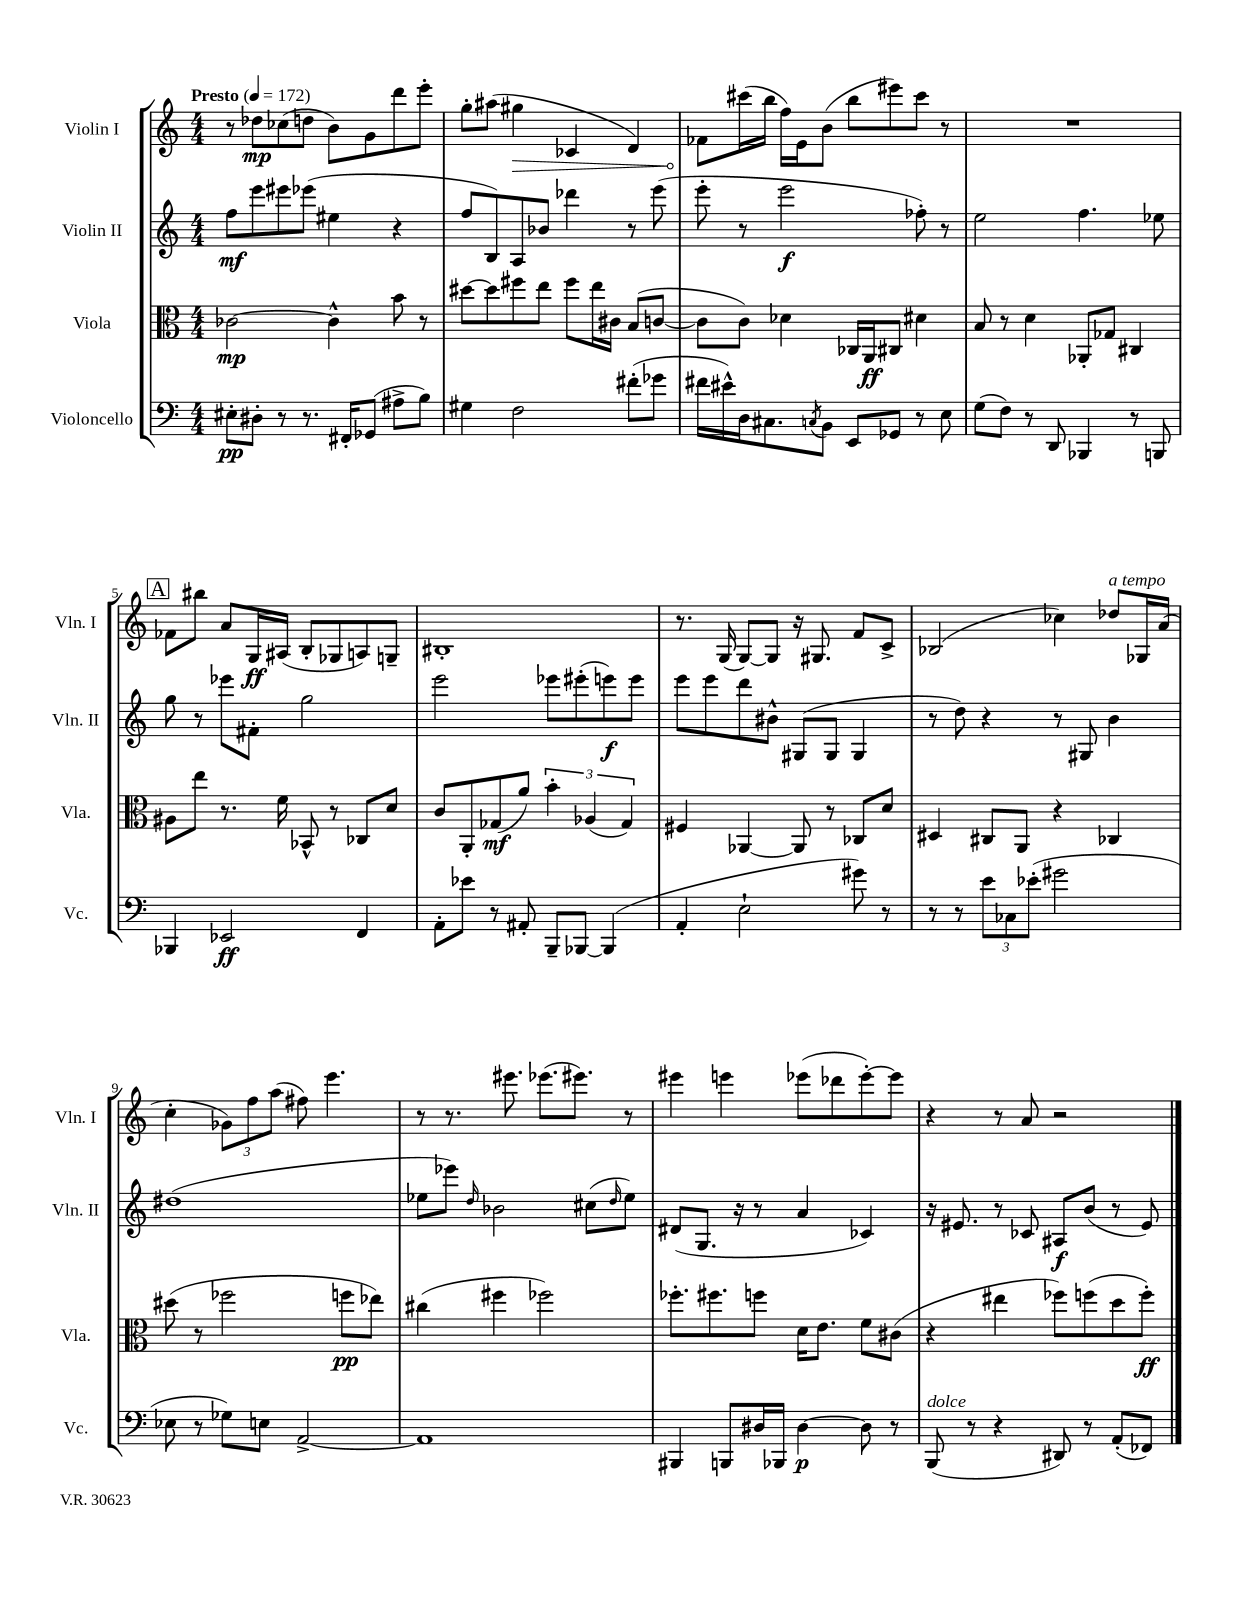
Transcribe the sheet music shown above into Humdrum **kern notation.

**kern	**kern	**kern	**kern
*staff4	*staff3	*staff2	*staff1
*clefF4	*clefC3	*clefG2	*clefG2
*k[]	*k[]	*k[]	*k[]
*M4/4	*M4/4	*M4/4	*M4/4
*MM172	*MM172	*MM172	*MM172
8E#'	[2c-	8ff	8r
8D#'	.	8eee	8dd-
8r	.	8eee#	(8cc-
8.r	.	(8eee-	8dd
.	4c-^^]	4ee#	8b)
16FF#'	.	.	.
(8GG-	.	.	8g
8A#^	8b	4r	8ddd
8B)	8r	.	8eee'
=	=	=	=
4G#	[8dd#	8ff	8gg'
.	8dd#]	8B)	(8aa#
2F	8ff#	8A	4gg#
.	8ee	8b-	.
.	8ff#	4ddd-	4c-
.	16ee	.	.
.	16c#	.	.
(8f#'	(8B	8r	4d)
8g-	[8c	(8eee	.
=	=	=	=
16f#	8c]	8eee'	8f-
16e#^^)	.	.	.
16D	8c)	8r	(16ccc#
8.C#	.	.	16bb
.	4d-	2eee	16ff)
.	.	.	16e
8qC	.	.	.
8BB	.	.	(8b
8EE	16C-	.	8bb
.	16AA	.	.
8GG-	8C#	.	8eee#)
8r	4d#	8ff-')	8ccc#
8E	.	8r	8r
=	=	=	=
(8G	8B	2ee	1r
8F)	8r	.	.
8r	4d	.	.
8DD	.	.	.
4BBB-	8AA-'	4.ff	.
.	8G-	.	.
8r	4C#	.	.
8BBB	.	8ee-	.
=	=	=	=
4BBB-	8A#	8gg	8f-
.	8ee	8r	8bb#
2EE-	8.r	8eee-	8a
.	.	8f#'	16G
.	16f	.	(16A#
.	8BB-^^	2gg	8B'
.	8r	.	8G-
4FF	8C-	.	8A)
.	8d	.	8G~
=	=	=	=
8AA'	8c	2eee	1B#'
8e-	8AA'	.	.
8r	(8G-	.	.
8AA#'	8a)	.	.
8BBB~	6b'	8eee-	.
[8BBB-	.	(8eee#'	.
.	(6A-	.	.
(4BBB-]	.	8eee)	.
.	6G-)	.	.
.	.	8eee	.
=	=	=	=
4AA'	4F#	8eee	8.r
.	.	8eee	.
.	.	.	(16G
2E`	[4AA-	8ddd	[8G)
.	.	8b#^^	8G]
.	8AA-]	(8G#	16r
.	.	.	8.G#
.	8r	8G#	.
8g#)	8C-	4G#	8f
8r	8d	.	8c^
=	=	=	=
8r	4D#	8r	(2B-
8r	.	8dd)	.
12e	8C#	4r	.
12C-	.	.	.
.	8AA	.	.
(12e-'	.	.	.
2g#	4r	8r	4cc-)
.	.	8G#	.
.	4C-	4b	8dd-
.	.	.	16G-
.	.	.	(16a
=	=	=	=
8E-	(8dd#	(1dd#	4cc'
8r	8r	.	.
8G-)	2ff-	.	12g-)
.	.	.	12ff
8E	.	.	.
.	.	.	(12aa
[2AA^	.	.	8ff#)
.	.	.	4.eee
.	8ff	.	.
.	8ee-)	.	.
=	=	=	=
1AA]	(4cc#	8ee-	8r
.	.	8eee-)	8.r
.	.	16qqdd	.
.	4ff#	2b-	.
.	.	.	8.eee#
.	2ff-)	.	(8.eee-
.	.	.	8.eee#)
.	.	(8cc#	.
.	.	16qqdd	.
.	.	8ee-)	8r
=	=	=	=
4BBB#	8.ff-'	(8d#	4eee#
.	.	8.G	.
.	8.ff#	.	.
8BBB	.	.	4eee
.	.	16r	.
16D#	8ff	8r	.
16BBB-	.	.	.
[4D#	16d	4a	(8eee-
.	8.e	.	.
.	.	.	8ddd-
8D#]	8f	4c-)	[8eee-')
8r	(8c#	.	8eee-]
=	=	=	=
(8BBB	4r	16r	4r
.	.	8.e#	.
8r	.	.	.
4r	4ee#	8r	8r
.	.	8c-	8a
8DD#)	8ff-)	8A#	2r
8r	(8ff	(8b	.
(8AA'	8dd	8r	.
8FF-)	8ff')	8e#)	.
==	==	==	==
*-	*-	*-	*-
